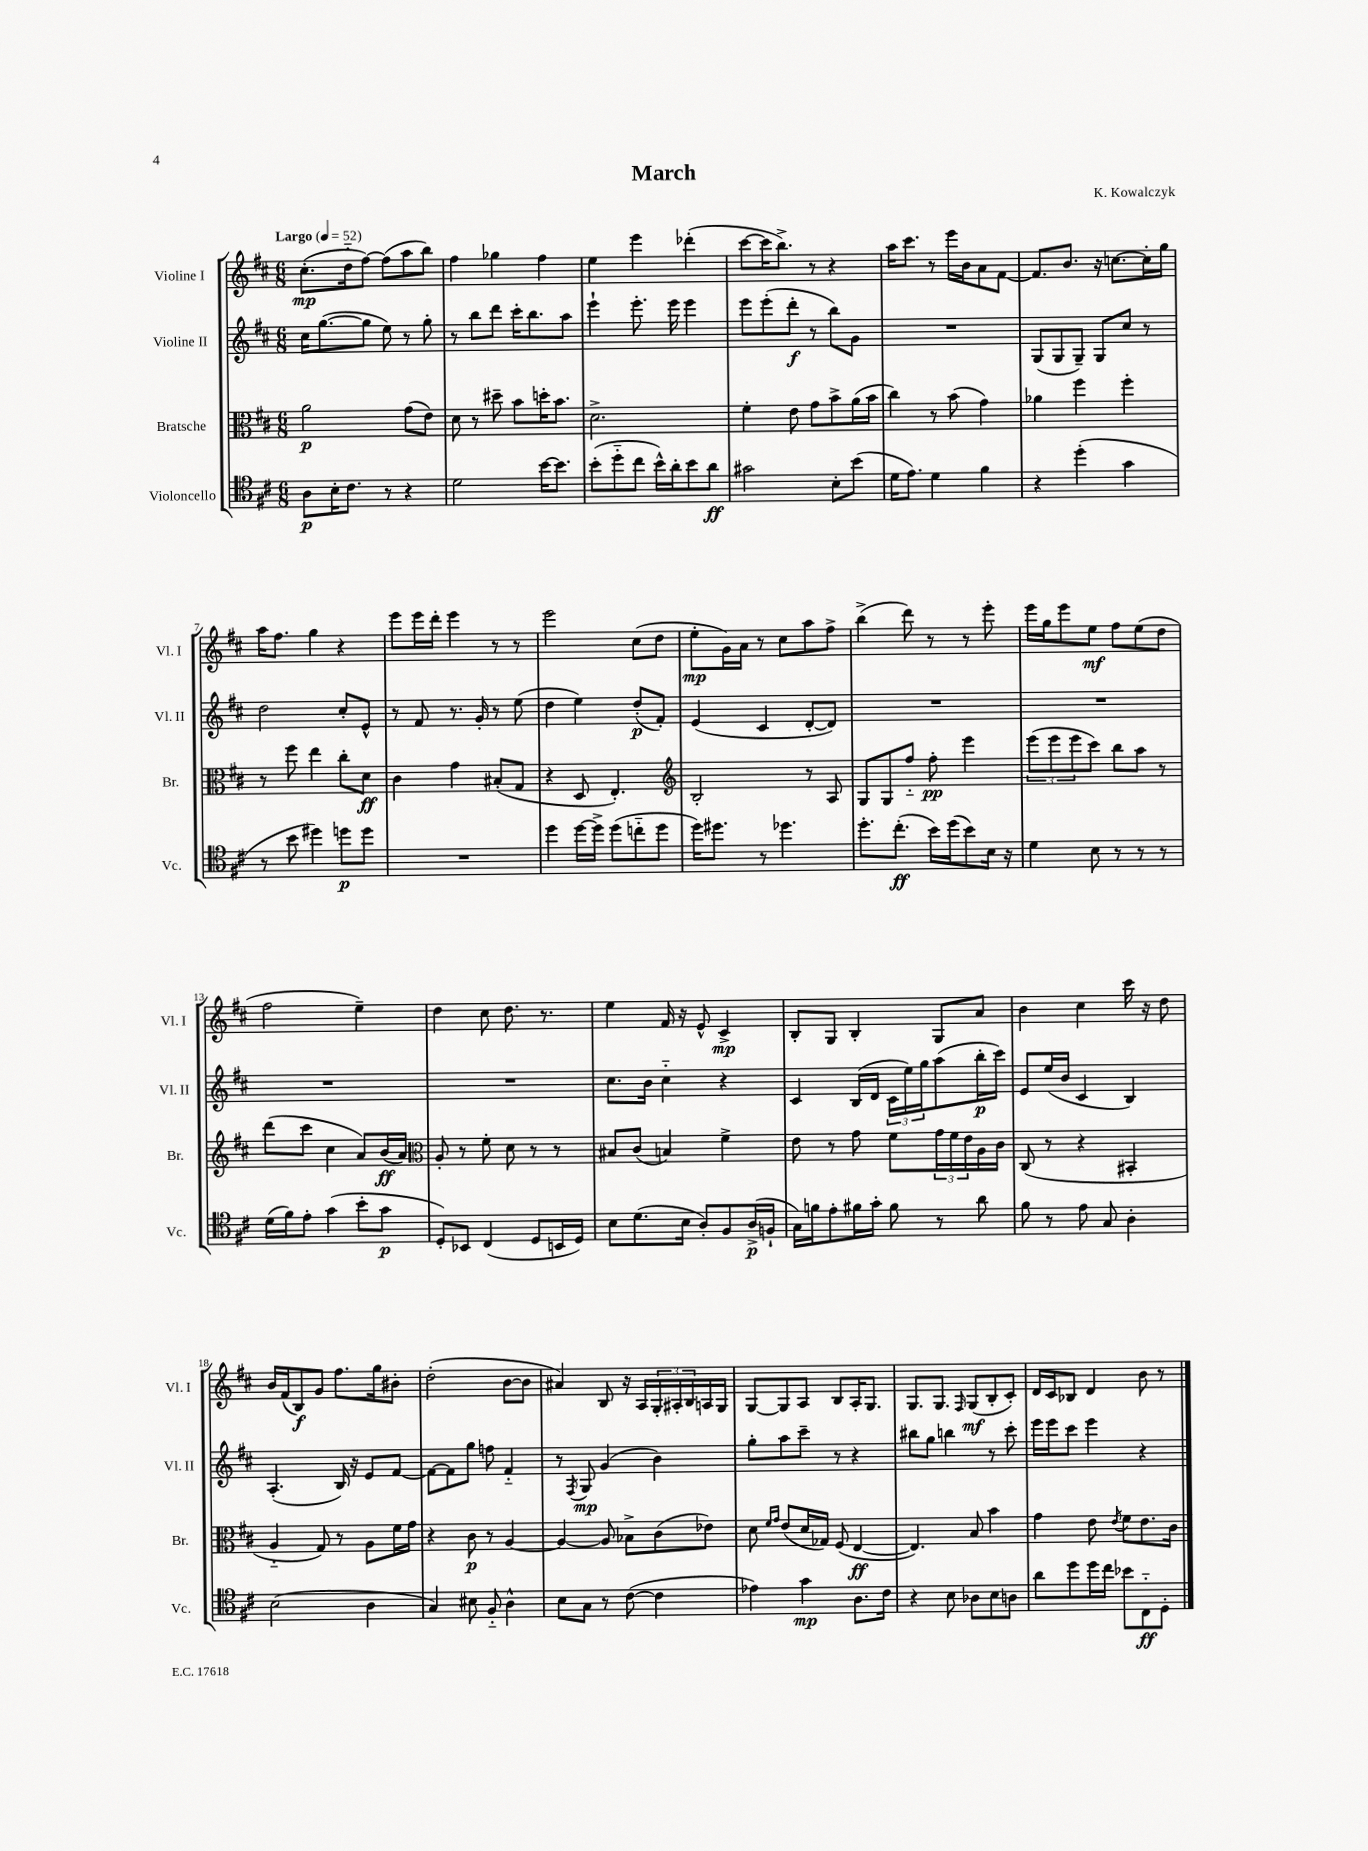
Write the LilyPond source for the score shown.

\header { title = "March" composer = "K. Kowalczyk" }
<<
\new StaffGroup <<
\new Staff = "s0" \with { instrumentName = "Violine I" shortInstrumentName = "Vl. I" } {
    \clef treble \key d \major \numericTimeSignature \time 6/8 \tempo "Largo" 4 = 52
    cis''8.-.\mp( d''16-_ fis''8~) fis''8( a''8 b''8) |
    fis''4 ges''4 fis''4 |
    e''4 e'''4 des'''4-.( |
    cis'''8~ cis'''16 b''8.->) r8 r4 |
    a''16 cis'''8. r8 e'''16 b'16 a'8 fis'8~ |
    fis'8. b'8. r16 c''8.~ c''16-. g''16 |
    a''16 fis''8. g''4 r4 |
    e'''8 e'''16 d'''16-. e'''4 r8 r8 |
    e'''2 cis''8( d''8 |
    e''8-.\mp g'16) a'16 r8 cis''8 a''8 fis''8-> |
    b''4->( d'''8) r8 r8 e'''8-. |
    e'''16 g''16 e'''8 e''8\mf fis''8 e''8( d''8 |
    fis''2 e''4--) |
    d''4 cis''8 d''8. r8. |
    e''4 fis'16 r16 e'8-^ cis'4->\mp |
    b8-. g8 b4-. g8 a'8 |
    b'4 cis''4 cis'''16 r16 d''8 |
    b'16 fis'16( b8\f) g'8 fis''8. g''16 bis'8-. |
    d''2-.( b'8~ b'8 |
    ais'4) b8 r16 a16 \tuplet 3/2 { g16-. ais16-. b16 } a16 g16 |
    g8~ g8 a8 b8 a16-. g8. |
    g8. g8. \grace { fis16 } g8\mf( b8-. cis'8-.) |
    d'16 cis'16 bes8 d'4 b'8 r8 \bar "|." |
}
\new Staff = "s1" \with { instrumentName = "Violine II" shortInstrumentName = "Vl. II" } {
    \clef treble \key d \major \numericTimeSignature \time 6/8
    cis''16 g''8.~( g''8 e''8) r8 g''8-. |
    r8 b''8 d'''8 cis'''16-. b''8. a''8 |
    e'''4-! e'''8.-. e'''16 e'''4 |
    e'''8 e'''8-.( d'''8-.\f r8 b''8) g'8 |
    R2. |
    g8( g8 g8--) g8 cis''8 r8 |
    d''2 cis''8-. e'8-^ |
    r8 fis'8 r8. g'16-. r8 e''8( |
    d''4 e''4) d''8-.\p( fis'8-.) |
    e'4( cis'4 d'8~-. d'8) |
    R2. |
    R2. |
    R2. |
    R2. |
    cis''8. b'16 cis''4-_ r4 |
    cis'4 b16( d'16 \tuplet 3/2 { cis'16 e''16) g''16 } a''8( b''16-.\p cis'''16) |
    e'8 e''16( b'16 cis'4 b4) |
    a4.-.( b16) r16 e'8 fis'8~ |
    fis'8~ fis'8 g''8 f''8 fis'4-_ |
    r8 \acciaccatura { fis8 } g8\mp g'4( b'4) |
    g''8-. a''8 cis'''8-- r8 r4 |
    bis''8 g''8 b''4 r8 cis'''8-. |
    e'''16 e'''16 cis'''8 e'''4 r4 \bar "|." |
}
\new Staff = "s2" \with { instrumentName = "Bratsche" shortInstrumentName = "Br." } {
    \clef alto \key d \major \numericTimeSignature \time 6/8
    a'2\p g'8( e'8) |
    d'8 r8 dis''8-- b'8 d''16-. b'8. |
    d'2.-> |
    fis'4-. e'8 g'8 b'8-> a'16( b'16 |
    cis''4) r8 b'8( g'4) |
    aes'4 fis''4 fis''4-. |
    r8 fis''8 e''4 cis''8-. d'8\ff |
    cis'4 g'4 bis8-.( g8 |
    r4 d8 e4.-.) |
    \clef treble b2-. r8 a8 |
    g8 g8 fis''8-_ fis''8-.\pp e'''4 |
    \tuplet 3/2 { e'''8( e'''8 e'''8 } cis'''8) b''8 a''8 r8 |
    d'''8( cis'''8 cis''4 a'8) b'16\ff( a'16) |
    \clef alto a8-. r8 fis'8-. d'8 r8 r8 |
    bis8 cis'8( b4) fis'4-> |
    e'8 r8 g'8 fis'8 \tuplet 3/2 { g'16 fis'16 e'16 } a16 cis'16 |
    cis8( r8 r4 bis,4-. |
    a4-_ g8) r8 a8 fis'16 g'16 |
    r4 cis'8\p r8 a4~ |
    a4~ a8 bes8-> cis'8( ees'8) |
    d'8 \grace { fis'16 g'16 } e'8( d'16 ges16) fis8( e4~\ff |
    e4.) b8 b'4 |
    g'4 e'8 \acciaccatura { e'8 } fis'8 e'8. cis'16 \bar "|." |
}
\new Staff = "s3" \with { instrumentName = "Violoncello" shortInstrumentName = "Vc." } {
    \clef tenor \key d \major \numericTimeSignature \time 6/8
    a8\p b16-. cis'8. r8 r4 |
    d'2 b'16~ b'8. |
    b'8-.( d''8-_ cis''8 b'16-^) a'16-. b'8 a'8\ff |
    gis'2 b8-. b'8( |
    d'16 e'8.) d'4 fis'4 |
    r4 d''4-.( g'4 |
    r8 b'8 dis''4) d''8\p d''8 |
    R2. |
    d''4 d''16~ d''16-> d''8( c''8-_ d''8 |
    d''16) dis''8. r8 des''4. |
    d''8.-. cis''8.-.\ff( b'16) d''16( b'8) b16 r16 |
    d'4 b8 r8 r8 r8 |
    d'16( fis'16) e'8-. g'4( b'8-. g'8\p |
    d8-.) bes,8 cis4( d8 b,16 d16) |
    b8 d'8.( b16 a8-.) fis8 a16->\p( f16-! |
    g16) f'16 e'8-. fis'16 g'16-. fis'8 r8 a'8 |
    fis'8 r8 e'8 g8 a4-. |
    b2( a4 |
    g4) bis8 fis8-_ a4-^ |
    b8 g8 r8 cis'8~( cis'4 |
    ees'4) g'4\mp a8. cis'16 |
    r4 b8 aes8 b8 a8 |
    a'8 d''8 d''16 cis''16 bes'8 cis8-_\ff d8-. \bar "|." |
}
>>
>>
